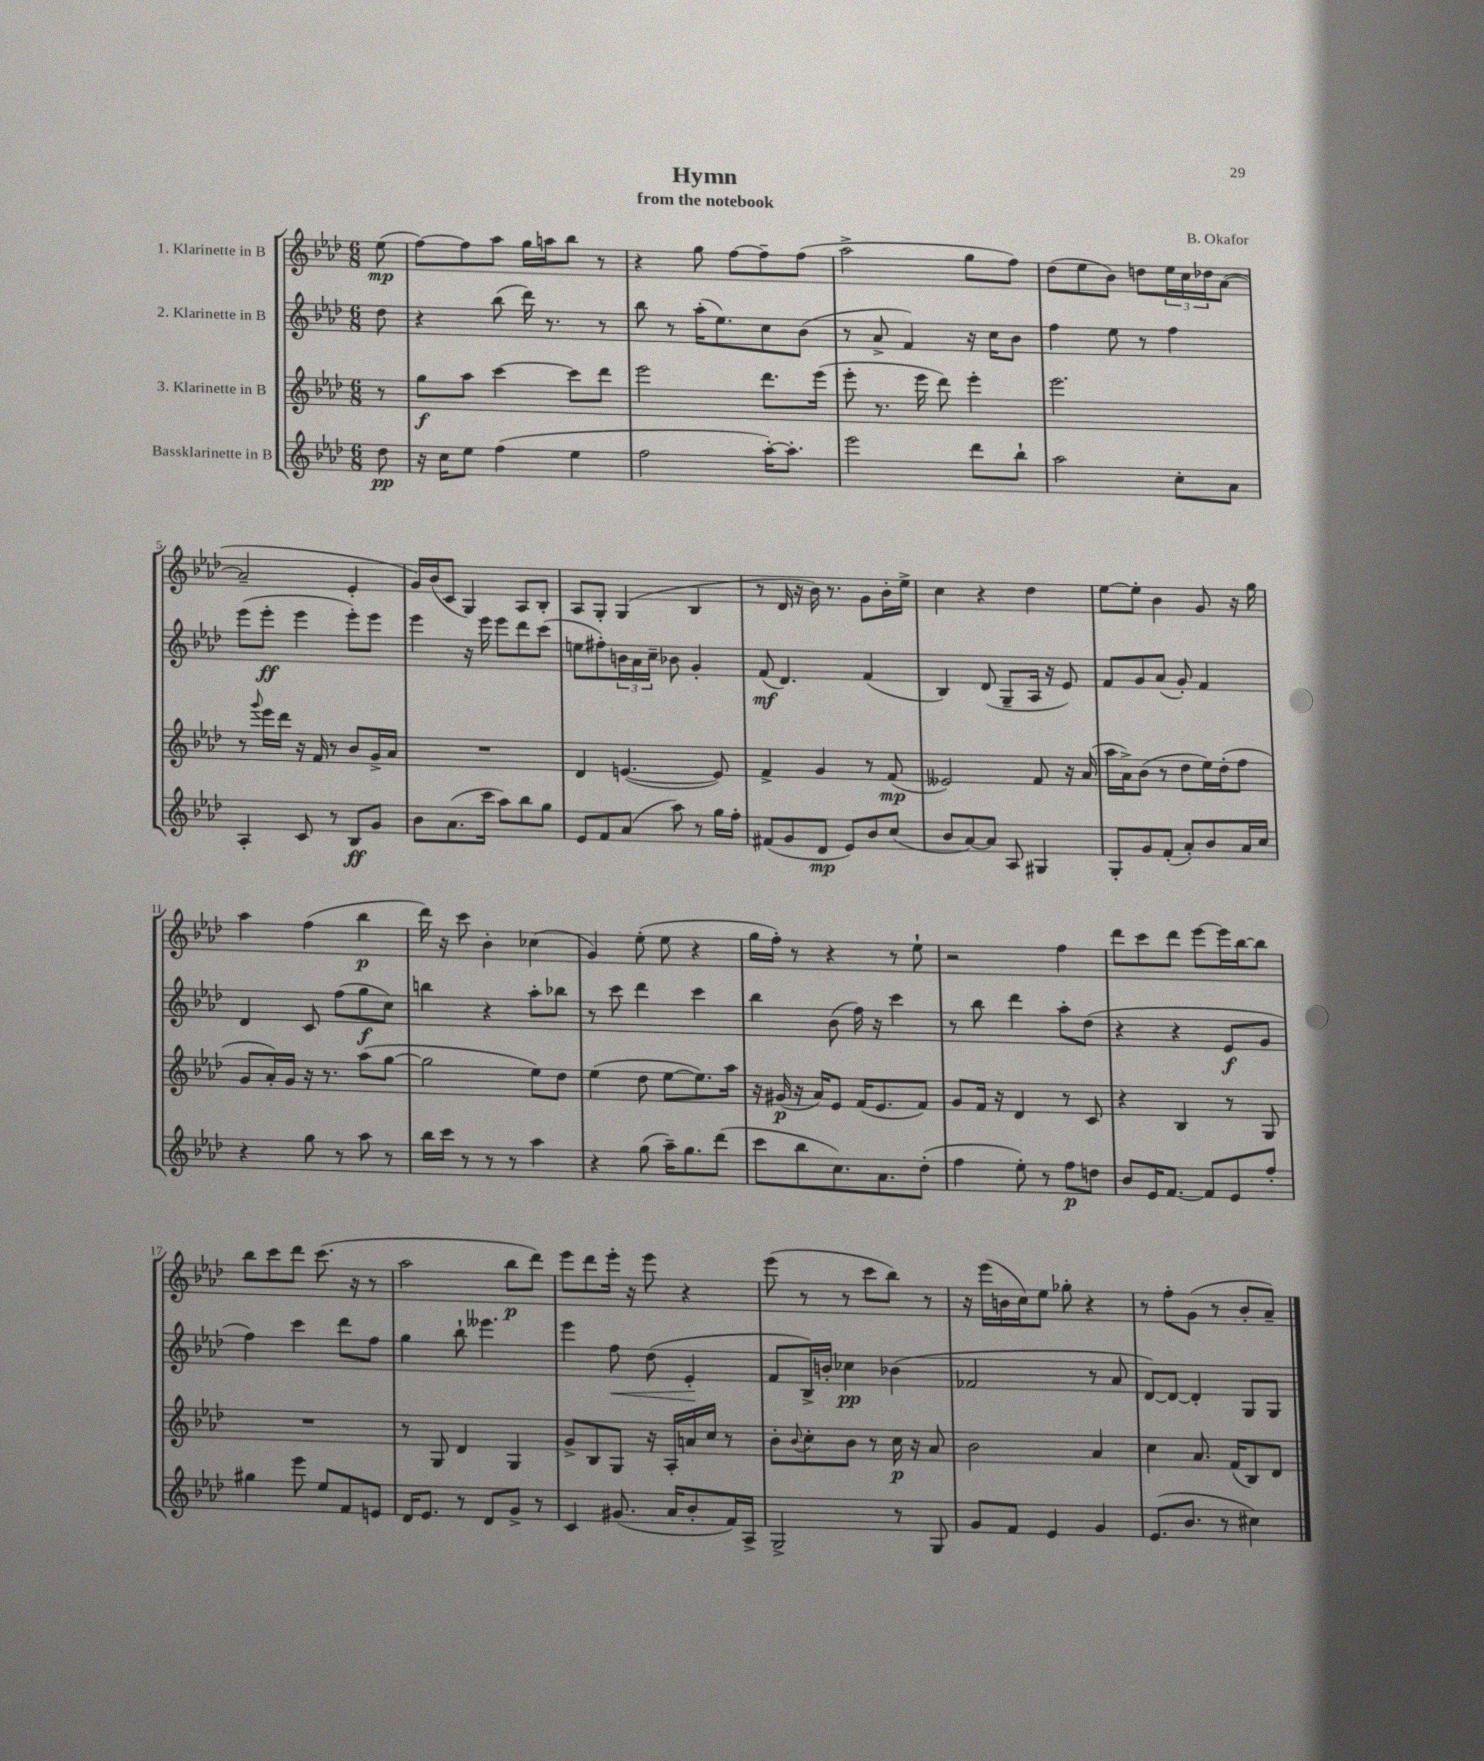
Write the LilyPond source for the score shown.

\header { title = "Hymn" composer = "B. Okafor" subtitle = "from the notebook" }
<<
\new StaffGroup <<
\new Staff = "s0" \with { instrumentName = "1. Klarinette in B" } {
    \clef treble \key aes \major \numericTimeSignature \time 6/8 \partial 8
    ees''8\mp( |
    f''8~) f''8 aes''8 g''16 a''16 bes''8 r8 |
    r4 g''8 f''8~ f''8-- f''8( |
    aes''2-> g''8 f''8) |
    des''8( ees''8 bes'8) d''8 \tuplet 3/2 { ees''16 c''16 des''16 } aes'8~( |
    aes'2-- ees'4-. |
    g'16) bes'16( c'8 g4) aes8 bes8-. |
    aes8 g8-. g4( bes4 |
    r8 des'16 r16 bes'16) r8. g'8 bes'16-. ees''16-> |
    c''4 r4 des''4 |
    ees''8~ ees''8-. bes'4 g'8 r16 g''16 |
    aes''4 f''4( bes''4\p |
    des'''16) r16 c'''8 bes'4-. ces''4( |
    g'4) ees''8-.( ees''8 r4 |
    g''16 f''16-.) r8 r4 r8 ees''8-! |
    r2 f''4 |
    des'''8 c'''8 des'''8 ees'''8~ ees'''16 bes''16~ bes''8 |
    bes''8 c'''8 des'''8 c'''8.( r16 r8 |
    aes''2 bes''8\p des'''8) |
    ees'''8 des'''8 ees'''16-. r16 ees'''8 r4 |
    ees'''8( r8 r8 c'''8 bes''8) r8 |
    r16 ees'''16( b'16 c''16) ees''8 ges''8-. r4 |
    r8 f''8-. g'8( r8 bes'8-. aes'8--) \bar "|." |
}
\new Staff = "s1" \with { instrumentName = "2. Klarinette in B" } {
    \clef treble \key aes \major \numericTimeSignature \time 6/8 \partial 8
    des''8 |
    r4 bes''8( des'''16) r8. r8 |
    bes''8 r8 aes''16-.( ees''8.) c''8 bes'8( |
    r8 aes'8-> f'4) r16 c''16 bes'8 |
    f''4 ees''8 r8 f''4 |
    ees'''8( ees'''8-.\ff ees'''4 ees'''8-.) ees'''8 |
    ees'''4 r16 ees'''16 ees'''8 des'''8 c'''8( |
    e''8 fis''8-.) \tuplet 3/2 { b'16 aes'16 c''16-- } bes'8 g'4-. |
    f'8\mf( des'4.) f'4( |
    bes4) des'8( g8-- aes16 r16 ees'8) |
    f'8 g'8 aes'8( g'8-.) f'4 |
    des'4 c'8 f''8( g''8\f c''8) |
    b''4 r4 aes''8-. bes''8 |
    r8 c'''8 des'''4 c'''4 |
    bes''4 bes'8( f''16) r16 c'''4 |
    r8 bes''8 des'''4 aes''8-. des''8( |
    r4 r4 ees'8\f g'8 |
    f''4) c'''4 des'''8 f''8 |
    g''4 bes''8-! eeses'''4. |
    ees'''4 f''8\< des''8( ees'4-.\! |
    f'8 bes16->) b'16-. ces''4\pp bes'4( |
    fes'2 r8 aes'8 |
    des'8~) des'8~ des'4-. g8 g8 \bar "|." |
}
\new Staff = "s2" \with { instrumentName = "3. Klarinette in B" } {
    \clef treble \key aes \major \numericTimeSignature \time 6/8 \partial 8
    r8 |
    g''8\f aes''8 c'''4~ c'''8 des'''8 |
    ees'''2 des'''8. ees'''16( |
    ees'''8-. r8. ees'''16 des'''8) ees'''4-. |
    ees'''2. |
    r8 \appoggiatura { g'''8 } ees'''16 des'''16 r16 f'16 r8 bes'8 g'16-> aes'16 |
    R2. |
    des'4 e'4.~( e'8) |
    f'4-> g'4 r8 f'8\mp( |
    eeses'2) f'8 r16 aes'16( |
    aes''16 aes'16->) bes'8( r8 des''8 ees''16) des''16-.( f''8 |
    g'8 aes'16-.) g'16 r16 r8. aes''8( g''8~ |
    g''2 ees''8) des''8 |
    ees''4( des''8 ees''8~ ees''8.) aes''16 |
    r16 gis'16\p( r16 aes'16) ees'8 f'16( ees'8. f'8) |
    g'8 f'16 r16 des'4 r8 c'8 |
    r4 bes4 r8 g8 |
    R2. |
    r8 g8 des'4 g4 |
    g'8-> bes8 g8 r16 aes16-. a'16 c''16 r8 |
    bes'8-. \appoggiatura { bes'8 } c''8-. bes'8 r8 c''16\p r16 aes'8 |
    bes'2 aes'4 |
    c''4 aes'8. f'16( bes8) des'8 \bar "|." |
}
\new Staff = "s3" \with { instrumentName = "Bassklarinette in B" } {
    \clef treble \key aes \major \numericTimeSignature \time 6/8 \partial 8
    des''8\pp |
    r16 c''16 ees''8 f''4( ees''4 |
    f''2 aes''16~-.) aes''8.-. |
    ees'''2 des'''8 bes''8-! |
    aes''2 c''8-. aes'8 |
    aes4-. c'8 r8 bes8\ff g'8 |
    bes'8 aes'8.( c'''16 aes''8) bes''8 g''8 |
    ees'8 f'8 aes'8( aes''8) r8 g''16 f''16-. |
    fis'8( g'8 des'8\mp ees'8) bes'8 c''8( |
    bes'8 aes'8~) aes'8 aes8 gis4 |
    g8-. g'8 f'8-.( aes'8-.) bes'8 aes'16 c''16 |
    r4 g''8 r8 aes''8 r8 |
    bes''16 c'''16 r8 r8 r8 aes''4 |
    r4 g''8( aes''16--) g''8. des'''8( |
    c'''8 bes''8 c''8.) aes'8. des''8-.( |
    f''4 ees''8-.) r8 f''8\p d''8 |
    bes'8 ees'16 f'8.~ f'8 ees'8 f''8-. |
    gis''4 ees'''8 ees''8 f'8 e'8 |
    des'16 ees'8. r8 des'8 g'8-> r8 |
    c'4 gis'8.( aes'16 bes'8-. f'16) aes16-> |
    g2-> r8 g8 |
    g'8 f'8 ees'4 g'4 |
    ees'8.( bes'8. r8 cis''4) \bar "|." |
}
>>
>>
